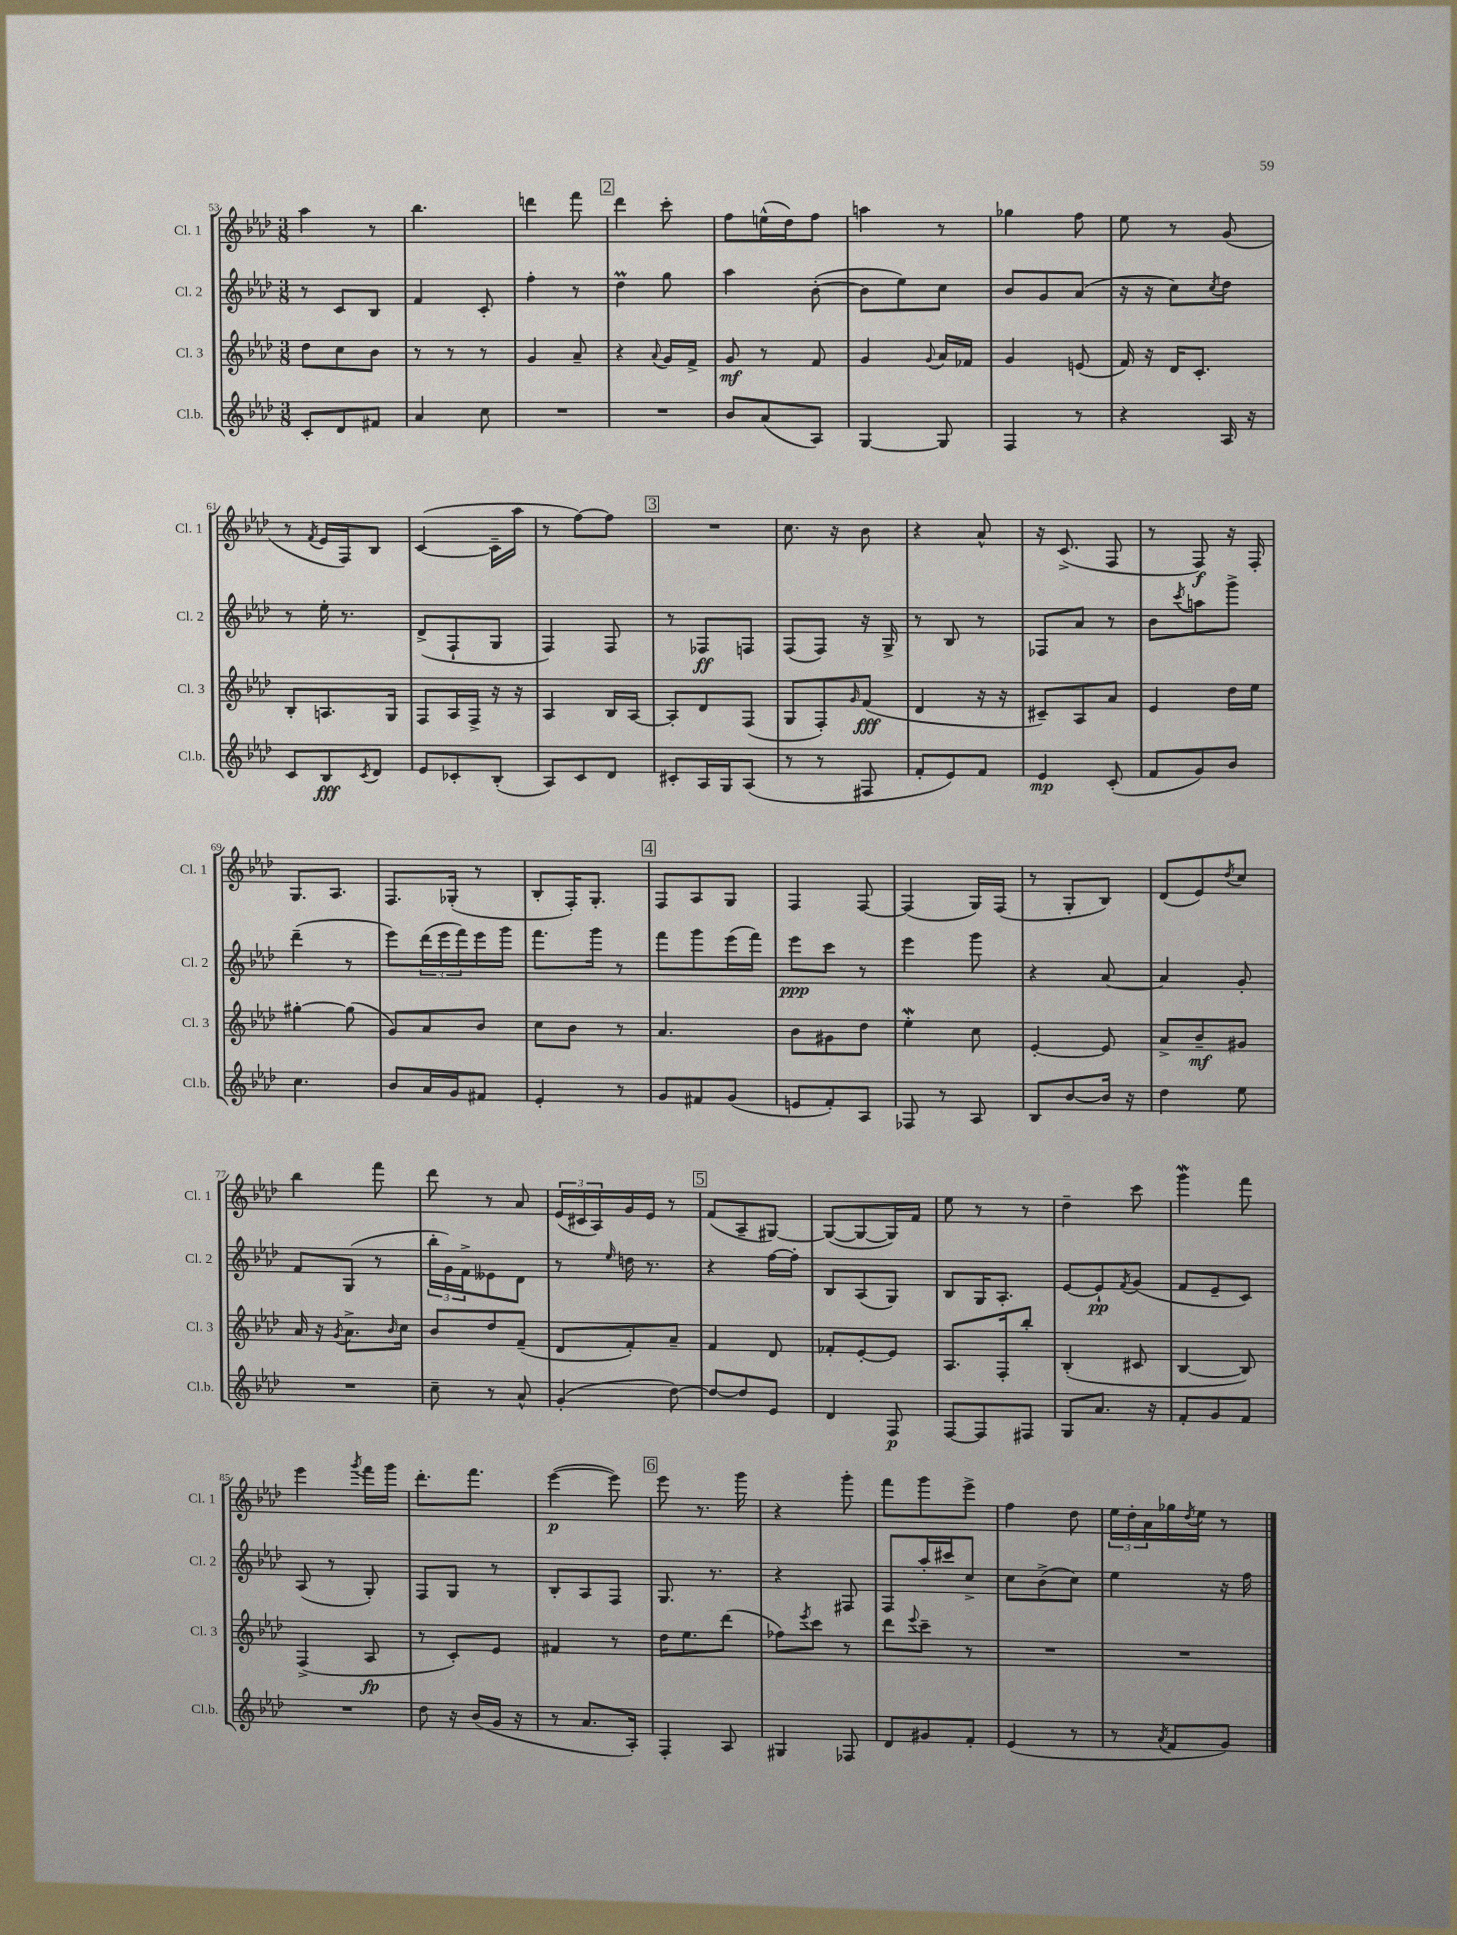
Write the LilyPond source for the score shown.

<<
\new StaffGroup <<
\new Staff = "s0" \with { instrumentName = "Cl. 1" shortInstrumentName = "Cl. 1" } {
    \clef treble \key aes \major \numericTimeSignature \time 3/8
    aes''4 r8 |
    bes''4. |
    d'''4 f'''8 |
    \mark \markup { \box "2" } des'''4 c'''8-. |
    f''8 e''16-^( des''16) f''8 |
    a''4 r8 |
    ges''4 f''8 |
    ees''8 r8 g'8( |
    r8 \acciaccatura { f'8 } ees'16 f16) bes8 |
    c'4~( c'16-- aes''16 |
    r8 f''8~) f''8 |
    \mark \markup { \box "3" } R4. |
    c''8. r16 bes'8 |
    r4 aes'8-^ |
    r16 c'8.->( f8 |
    r8 f8\f) r16 f16-. |
    g8. aes8. |
    f8. ges16-.( r8 |
    bes8-. f16-.) g8.-. |
    \mark \markup { \box "4" } f8 aes8 g8 |
    f4 f8~ |
    f4( g16) f16( |
    r8 g8-. bes8) |
    des'8( ees'8) \acciaccatura { des''8 } c''8 |
    bes''4 f'''8 |
    des'''8 r8 aes'8 |
    \tuplet 3/2 { ees'16( cis'16 aes16) } g'16 ees'16 r8 |
    \mark \markup { \box "5" } f'8( aes8-- gis8~) |
    gis8~( gis8~ gis16) f'16 |
    ees''8 r8 r8 |
    des''4-- c'''8 |
    g'''4\mordent f'''8 |
    ees'''4 \acciaccatura { g'''8 } f'''16 g'''16 |
    des'''8.-. f'''8. |
    ees'''4~\p( ees'''8) |
    \mark \markup { \box "6" } ees'''8 r8. g'''16 |
    r4 g'''8-. |
    f'''8 g'''8 ees'''8-> |
    f''4 des''8 |
    \tuplet 3/2 { ees''16 des''16-. aes'16 } ges''16 \acciaccatura { des''8 } ees''16 r8 \bar "|." |
}
\new Staff = "s1" \with { instrumentName = "Cl. 2" shortInstrumentName = "Cl. 2" } {
    \clef treble \key aes \major \numericTimeSignature \time 3/8
    r8 c'8 bes8 |
    f'4 c'8-. |
    f''4-. r8 |
    \mark \markup { \box "2" } des''4\prall g''8 |
    aes''4 bes'8~-.( |
    bes'8 ees''8) c''8 |
    bes'8 g'8 aes'8( |
    r16 r16 c''8) \acciaccatura { c''8 } des''8 |
    r8 ees''16-. r8. |
    des'8->( f8-! g8 |
    f4) f8 |
    \mark \markup { \box "3" } r8 fes8\ff f8 |
    f8( f8) r16 g16-> |
    r8 bes8 r8 |
    fes8 aes'8 r8 |
    bes'8 \acciaccatura { c'''8 } a''8 g'''8-> |
    des'''4--( r8 |
    ees'''8) \tuplet 3/2 { des'''16( ees'''16 f'''16) } ees'''16 g'''16 |
    f'''8. g'''16 r8 |
    \mark \markup { \box "4" } f'''8 g'''8 ees'''16( f'''16) |
    ees'''8\ppp c'''8 r8 |
    ees'''4 g'''8 |
    r4 aes'8~ |
    aes'4 g'8-. |
    f'8 g8( r8 |
    \tuplet 3/2 { bes''16-. g'16) f'16-> } eeses'8 des'8 |
    r8 \grace { ees''16 } d''16 r8. |
    \mark \markup { \box "5" } r4 f''16~ f''16-. |
    bes8 aes8( g8) |
    bes8 g16 aes8.-. |
    ees'8~ ees'8-!\pp \acciaccatura { f'8 } g'8( |
    f'8 ees'8-- c'8) |
    aes8( r8 g8-.) |
    f8 g8 r8 |
    bes8-. aes8 f8 |
    \mark \markup { \box "6" } g8. r8. |
    r4 fis8 |
    f8 aes''16-. cis'''16 c''8-> |
    c''8 bes'8->( c''8) |
    ees''4 r16 f''16 \bar "|." |
}
\new Staff = "s2" \with { instrumentName = "Cl. 3" shortInstrumentName = "Cl. 3" } {
    \clef treble \key aes \major \numericTimeSignature \time 3/8
    des''8 c''8 bes'8 |
    r8 r8 r8 |
    g'4 aes'8-- |
    \mark \markup { \box "2" } r4 \appoggiatura { aes'8 } g'16 f'16-> |
    g'8\mf r8 f'8 |
    g'4 \appoggiatura { g'8 } aes'16 fes'16 |
    g'4 e'8( |
    f'16) r16 des'16 c'8.-. |
    bes8-. a8. g16 |
    f8 aes16 f16-> r16 r16 |
    aes4 bes16 aes16~ |
    \mark \markup { \box "3" } aes8-. des'8 f8( |
    g8 f8-.) \grace { g'16 } f'8\fff( |
    des'4 r16 r16 |
    cis'8--) aes8 aes'8 |
    ees'4 des''16 ees''16 |
    gis''4~-. gis''8( |
    g'8) aes'8 bes'8 |
    c''8 bes'8 r8 |
    \mark \markup { \box "4" } aes'4. |
    bes'8 gis'8 des''8 |
    ees''4-.\mordent c''8 |
    ees'4~-. ees'8 |
    aes'8-> bes'8--\mf gis'8 |
    aes'16 r16 \acciaccatura { g'8 } aes'8.-> \grace { bes'16 } c''16 |
    bes'8 des''8 f'8--( |
    des'8 f'8-.) aes'8-- |
    \mark \markup { \box "5" } f'4 des'8 |
    fes'8-. ees'8~-. ees'8 |
    aes8. f16-. bes''8-. |
    bes4-.( cis'8 |
    bes4~ bes8) |
    f4->( aes8\fp |
    r8 c'8-.) ees'8 |
    fis'4 r8 |
    \mark \markup { \box "6" } des''16 ees''8. des'''8( |
    fes''8) \acciaccatura { ees'''8 } c'''8 r8 |
    des'''8 \appoggiatura { ees'''8 } c'''8-- r8 |
    R4. |
    R4. \bar "|." |
}
\new Staff = "s3" \with { instrumentName = "Cl.b." shortInstrumentName = "Cl.b." } {
    \clef treble \key aes \major \numericTimeSignature \time 3/8
    c'8-. des'8 fis'8 |
    aes'4 c''8 |
    R4. |
    \mark \markup { \box "2" } R4. |
    bes'8 aes'8( aes8) |
    g4~ g8 |
    f4 r8 |
    r4 aes16 r16 |
    c'8 bes8\fff \acciaccatura { c'8 } des'8 |
    ees'8 ces'8-. bes8-.( |
    aes8) c'8 des'8 |
    \mark \markup { \box "3" } cis'8-. aes16 g16 aes8( |
    r8 r8 fis8 |
    f'8-. ees'8) f'8 |
    ees'4\mp c'8-.( |
    f'8 g'8) bes'8 |
    c''4. |
    bes'8 aes'16 g'16 fis'8 |
    ees'4-. r8 |
    \mark \markup { \box "4" } g'8 fis'8 g'8( |
    e'8 f'8-.) aes8 |
    fes8 r8 aes8 |
    bes8 bes'8~ bes'16 r16 |
    des''4 ees''8 |
    R4. |
    c''8-- r8 aes'8-^ |
    g'4-.( des''8~) |
    \mark \markup { \box "5" } des''8~ des''8 ees'8 |
    des'4 f8\p |
    f8~ f8 fis8 |
    g8 aes'8. r16 |
    f'8-. g'8 f'8 |
    R4. |
    des''8 r16 bes'16( g'16 r16 |
    r8 aes'8. aes16-.) |
    \mark \markup { \box "6" } f4-. aes8 |
    gis4 fes8 |
    des'8 gis'8 f'8-. |
    ees'4( r8 |
    r8 \acciaccatura { aes'8 } f'8 g'8) \bar "|." |
}
>>
>>
\layout { \context { \Score currentBarNumber = #53 } }
